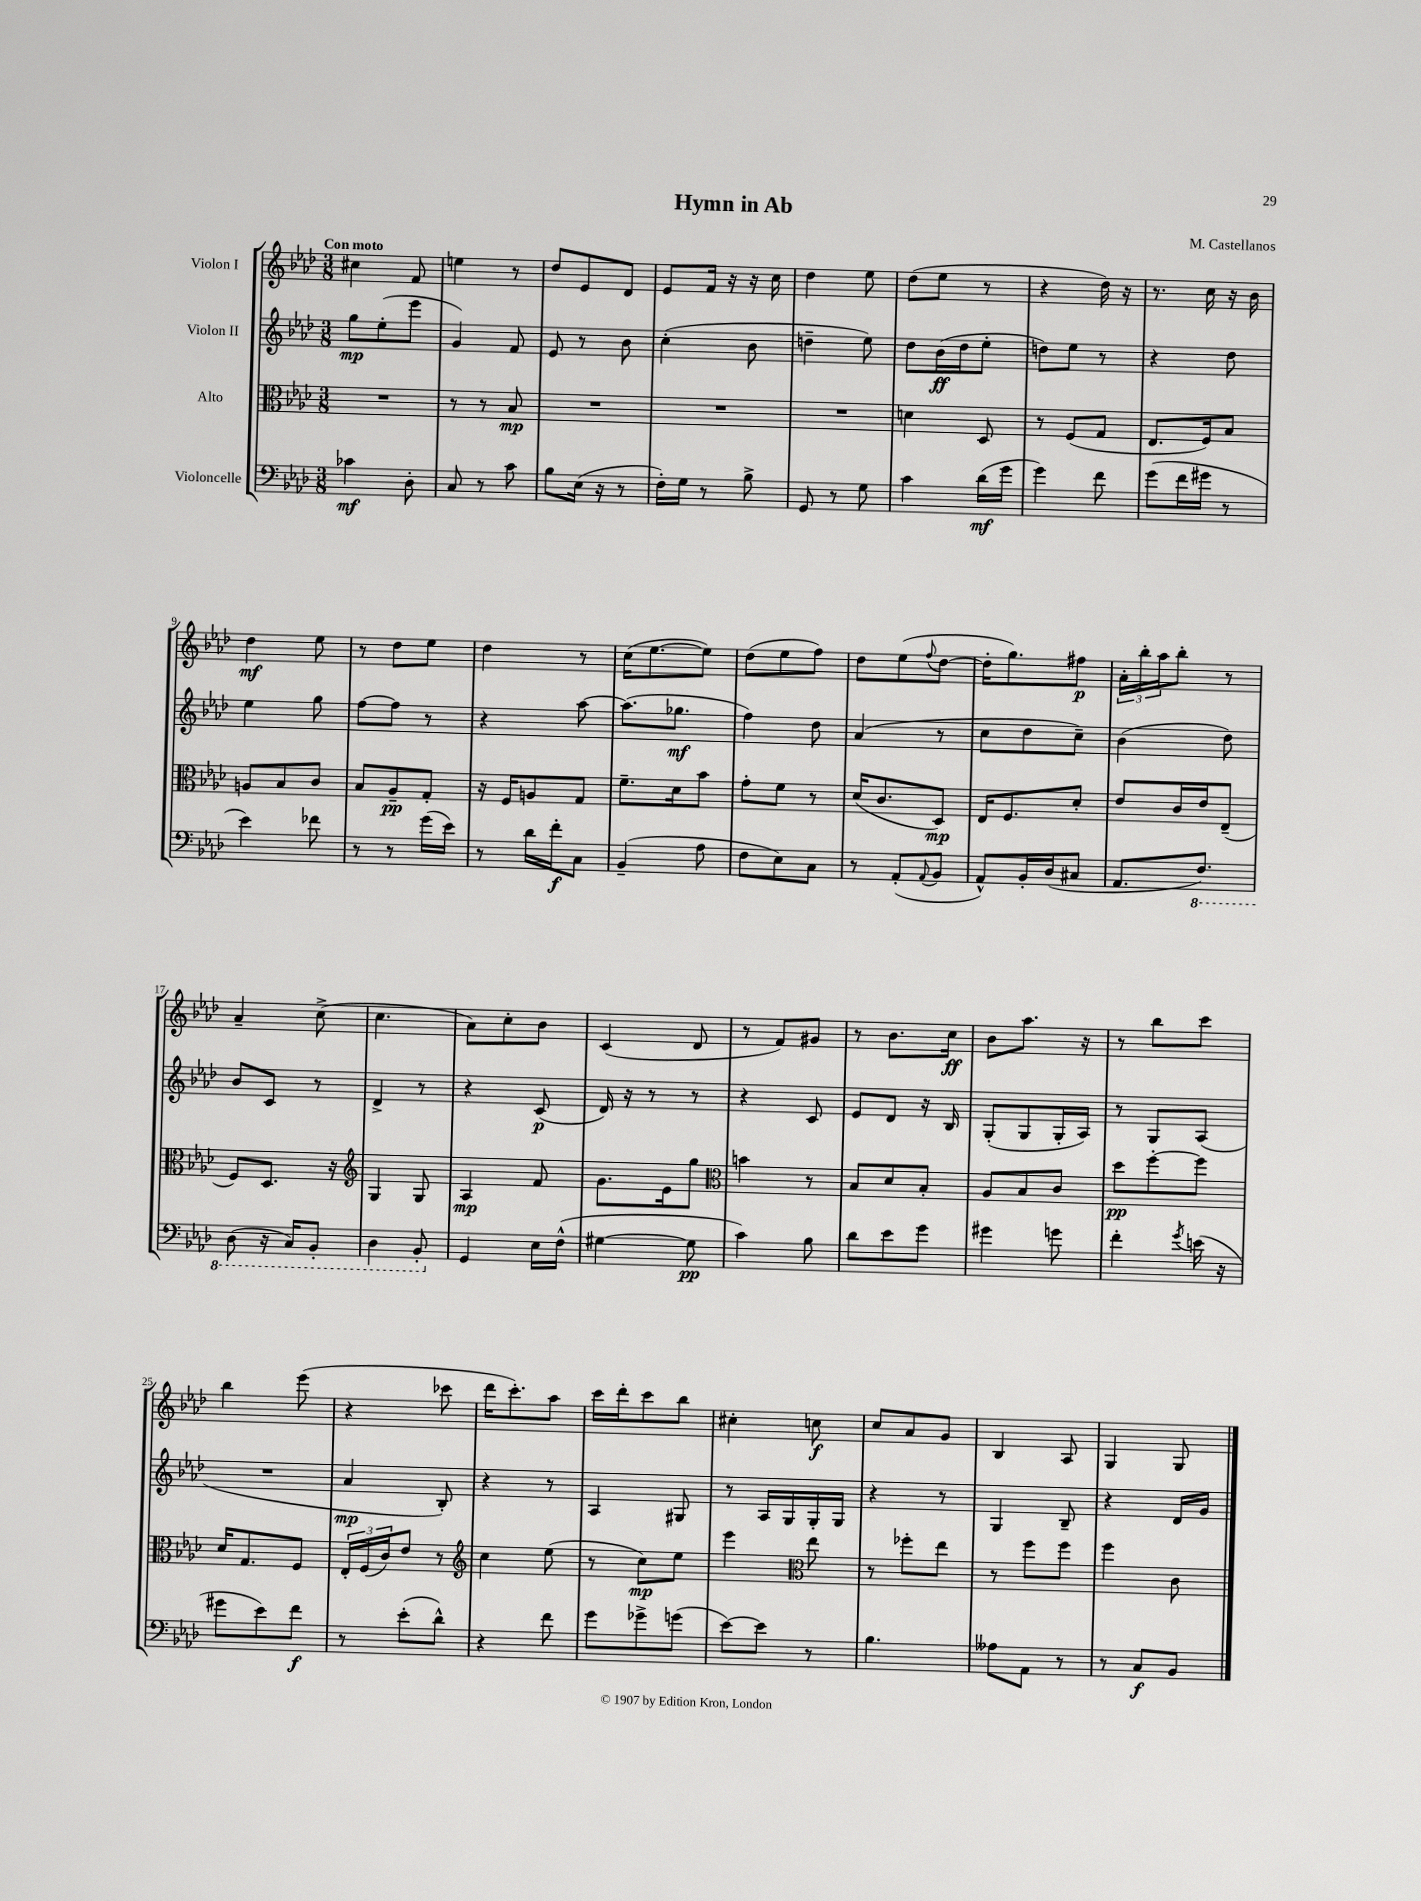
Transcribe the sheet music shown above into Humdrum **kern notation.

**kern	**dynam	**kern	**dynam	**kern	**dynam	**kern	**dynam
*part4	*part4	*part3	*part3	*part2	*part2	*part1	*part1
*staff4	*staff4	*staff3	*staff3	*staff2	*staff2	*staff1	*staff1
*I"Violoncelle	*	*I"Alto	*	*I"Violon II	*	*I"Violon I	*
*clefF4	*	*clefC3	*	*clefG2	*	*clefG2	*
*k[b-e-a-d-]	*	*k[b-e-a-d-]	*	*k[b-e-a-d-]	*	*k[b-e-a-d-]	*
*M3/8	*	*M3/8	*	*M3/8	*	*M3/8	*
=1	=1	=1	=1	=1	=1	=1	=1
!	!	!	!	!	!	!LO:TX:a:B:t=Con moto	!
4c-X\	mf	4.r	.	8gg\L	mp	4cc#X\	.
.	.	.	.	(8ee-'\	.	.	.
8D-'\	.	.	.	8eee-\J	.	8f/	.
=2	=2	=2	=2	=2	=2	=2	=2
8C/	.	8r	.	4g/)	.	4een\	.
8r	.	8r	.	.	.	.	.
8c\	.	8B-/	mp	8f/	.	8r	.
=3	=3	=3	=3	=3	=3	=3	=3
8B-\L	.	4.r	.	8e-/	.	8dd-/L	.
(16E-\Jk	.	.	.	8r	.	8e-/	.
16r	.	.	.	.	.	.	.
8r	.	.	.	8b-\	.	8d-/J	.
=4	=4	=4	=4	=4	=4	=4	=4
16F'\LL)	.	4.r	.	(4cc'\	.	8e-/L	.
16G\JJ	.	.	.	.	.	.	.
8r	.	.	.	.	.	16f/Jk	.
.	.	.	.	.	.	16r	.
8B-^\	.	.	.	8b-\	.	16r	.
.	.	.	.	.	.	16cc\	.
=5	=5	=5	=5	=5	=5	=5	=5
8GG/	.	4.r	.	4ddn~\	.	4dd-\	.
8r	.	.	.	.	.	.	.
8G\	.	.	.	8ee-\)	.	8ee-\	.
=6	=6	=6	=6	=6	=6	=6	=6
4c\	.	4dn\	.	8dd-\L	.	(8dd-\L	.
.	.	.	.	(16b-\L	ff	8ee-\J	.
.	.	.	.	16dd-\J	.	.	.
(16d-\LL	mf	8D-/	.	8ee-'\J	.	8r	.
16g\JJ	.	.	.	.	.	.	.
=7	=7	=7	=7	=7	=7	=7	=7
4g\)	.	8r	.	8ddn\L)	.	4r	.
.	.	(8F/L	.	8ee-\J	.	.	.
8f\	.	8G/J	.	8r	.	16dd-\)	.
.	.	.	.	.	.	16r	.
=8	=8	=8	=8	=8	=8	=8	=8
(8g\L	.	8.E-/L	.	4r	.	8.r	.
16f\L	.	.	.	.	.	.	.
16g#X\JJ	.	16F/k)	.	.	.	16cc\	.
8r	.	8B-/J	.	8dd-\	.	16r	.
.	.	.	.	.	.	16b-\	.
!!LO:LB:g=z
=9	=9	=9	=9	=9	=9	=9	=9
4e-\)	.	8An/L	.	4ee-\	.	4dd-\	mf
.	.	8B-/	.	.	.	.	.
8f-X\	.	8c/J	.	8gg\	.	8ee-\	.
=10	=10	=10	=10	=10	=10	=10	=10
8r	.	8B-/L	.	[8ff\L	.	8r	.
8r	.	8A-~/	pp	8ff\J]	.	8dd-\L	.
(16g\LL	.	8G'/J	.	8r	.	8ee-\J	.
16e-\JJ)	.	.	.	.	.	.	.
=11	=11	=11	=11	=11	=11	=11	=11
8r	.	16r	.	4r	.	4dd-\	.
.	.	16F/KL	.	.	.	.	.
16d-\LL	.	8An/	.	.	.	.	.
16f'\J	f	.	.	.	.	.	.
8C\J	.	8G/J	.	[8aa-\	.	8r	.
=12	=12	=12	=12	=12	=12	=12	=12
(4BB-~/	.	8.f~\L	.	(8.aa-\L]	.	(16cc\KL	.
.	.	.	.	.	.	[8.ee-\	.
.	.	16d-\k	.	8.gg-X\J	mf	.	.
8A-\	.	8b-\J	.	.	.	8ee-\J])	.
=13	=13	=13	=13	=13	=13	=13	=13
8F\L	.	8g'\L	.	4ff\)	.	(8dd-\L	.
8E-\)	.	8f\J	.	.	.	8ee-\	.
8C\J	.	8r	.	8dd-\	.	8ff\J)	.
=14	=14	=14	=14	=14	=14	=14	=14
8r	.	(16d-/KL	.	(4a-/	.	8dd-\L	.
.	.	8.c/	.	.	.	.	.
(8AA-'/L	.	.	.	.	.	(8ee-\	.
8qqAA-/	.	.	.	.	.	8qqff/	.
8BB-/J	.	8D-/J)	mp	8r	.	[8dd-\J	.
=15	=15	=15	=15	=15	=15	=15	=15
8AA-^^/L)	.	16E-/KL	.	8cc\L	.	16dd-'\KL]	.
.	.	8.F/	.	.	.	8.gg\)	.
16BB-'/L	.	.	.	8dd-\	.	.	.
(16D-/J	.	.	.	.	.	.	.
8C#X/J	.	8d-'/J	.	8cc~\J)	.	8ff#X\J	p
=16	=16	=16	=16	=16	=16	=16	=16
8.AA-/L	.	8e-/L	.	(4b-\	.	24a-'\LL	.
.	.	.	.	.	.	24bb-'\	.
.	.	.	.	.	.	24aa-\J	.
.	.	16c/L	.	.	.	8bb-'\J	.
*8ba	*	*	*	*	*	*	*
8.FF/J)	.	16e-/J	.	.	.	.	.
.	.	(8E-~/J	.	8dd-\)	.	8r	.
!!LO:LB:g=z
=17	=17	=17	=17	=17	=17	=17	=17
(8DD-\	.	8F/L)	.	8b-/L	.	4a-~/	.
16r	.	8.D-/J	.	8c/J	.	.	.
16CC/KL)	.	.	.	.	.	.	.
8BBB-'/J	.	.	.	8r	.	(8cc^\	.
.	.	16r	.	.	.	.	.
=18	=18	=18	=18	=18	=18	=18	=18
*	*	*clefG2	*	*	*	*	*
4DD-\	.	4G/	.	4d-^/	.	4.cc\	.
8BBB-'/	.	8G/	.	8r	.	.	.
=19	=19	=19	=19	=19	=19	=19	=19
*X8ba	*	*	*	*	*	*	*
4GG/	.	4A-/	mp	4r	.	8a-\L)	.
.	.	.	.	.	.	8cc'\	.
16E-\LL	.	8f/	.	(8c/	p	8b-\J	.
(16F^^\JJ	.	.	.	.	.	.	.
=20	=20	=20	=20	=20	=20	=20	=20
[4G#X\	.	8.g\L	.	16d-/)	.	(4c/	.
.	.	.	.	16r	.	.	.
.	.	.	.	8r	.	.	.
.	.	16e-\k	.	.	.	.	.
8G#\]	pp	8gg\J	.	8r	.	8d-/	.
=21	=21	=21	=21	=21	=21	=21	=21
*	*	*clefC3	*	*	*	*	*
4c\)	.	4bn\	.	4r	.	8r	.
.	.	.	.	.	.	8f/L)	.
8B-\	.	8r	.	8c/	.	8g#X/J	.
=22	=22	=22	=22	=22	=22	=22	=22
8d-\L	.	8B-/L	.	8e-/L	.	8r	.
8e-\	.	8d-/	.	8d-/J	.	8.b-\L	.
8g\J	.	8B-'/J	.	16r	.	.	.
.	.	.	.	16B-/	.	16cc\Jk	ff
=23	=23	=23	=23	=23	=23	=23	=23
4g#X\	.	8A-/L	.	(8G'/L	.	8b-\L	.
.	.	8B-/	.	8G/	.	8.aa-\J	.
8gn\	.	8c/J	.	16G'/L	.	.	.
.	.	.	.	16A-/JJ)	.	16r	.
=24	=24	=24	=24	=24	=24	=24	=24
4f'\	.	8dd-\L	pp	8r	.	8r	.
.	.	[8ff'\	.	8G/L	.	8bb-\L	.
8qg/	.	.	.	.	.	.	.
(16en\	.	8ff\J]	.	(8A-/J	.	8ccc\J	.
16r	.	.	.	.	.	.	.
!!LO:LB:g=z
=25	=25	=25	=25	=25	=25	=25	=25
8g#X\L	.	16d-/KL	.	4.r	.	4bb-\	.
.	.	8.G/	.	.	.	.	.
8e-\)	.	.	.	.	.	.	.
8f\J	f	8F/J	.	.	.	(8eee-\	.
=26	=26	=26	=26	=26	=26	=26	=26
8r	.	24E-'/LL	.	4a-/	mp	4r	.
.	.	(24F/	.	.	.	.	.
.	.	24c/J)	.	.	.	.	.
(8e-'\L	.	8e-/J	.	.	.	.	.
8d-^^\J)	.	8r	.	8B-'/)	.	8ccc-X\	.
=27	=27	=27	=27	=27	=27	=27	=27
*	*	*clefG2	*	*	*	*	*
4r	.	4cc\	.	4r	.	16ddd-\KL	.
.	.	.	.	.	.	8.ccc'\)	.
8f\	.	(8ee-\	.	8r	.	8aa-\J	.
=28	=28	=28	=28	=28	=28	=28	=28
8g\L	.	8r	.	4A-/	.	16ccc\LL	.
.	.	.	.	.	.	16ddd-'\J	.
8g-X^\	.	8cc\L)	mp	.	.	8ccc\	.
(8gn\J	.	8ee-\J	.	8G#X/	.	8bb-\J	.
=29	=29	=29	=29	=29	=29	=29	=29
[8e-\L)	.	4eee-\	.	8r	.	4cc#X'\	.
8e-\J]	.	.	.	16A-/LL	.	.	.
.	.	.	.	16G/	.	.	.
*	*	*clefC3	*	*	*	*	*
8r	.	8ee-\	.	16G'/	.	8ccn\	f
.	.	.	.	16G/JJ	.	.	.
=30	=30	=30	=30	=30	=30	=30	=30
4.B-\	.	8r	.	4r	.	8cc/L	.
.	.	8ff-X'\L	.	.	.	8a-/	.
.	.	8ee-\J	.	8r	.	8g/J	.
=31	=31	=31	=31	=31	=31	=31	=31
8A--X\L	.	8r	.	4G/	.	4B-/	.
8AA-\J	.	8ff\L	.	.	.	.	.
8r	.	8ff\J	.	8B-~/	.	8A-/	.
=32	=32	=32	=32	=32	=32	=32	=32
8r	.	4ff\	.	4r	.	4G/	.
8C/L	f	.	.	.	.	.	.
8BB-/J	.	8c\	.	16d-/LL	.	8G/	.
.	.	.	.	16g/JJ	.	.	.
==	==	==	==	==	==	==	==
*-	*-	*-	*-	*-	*-	*-	*-
